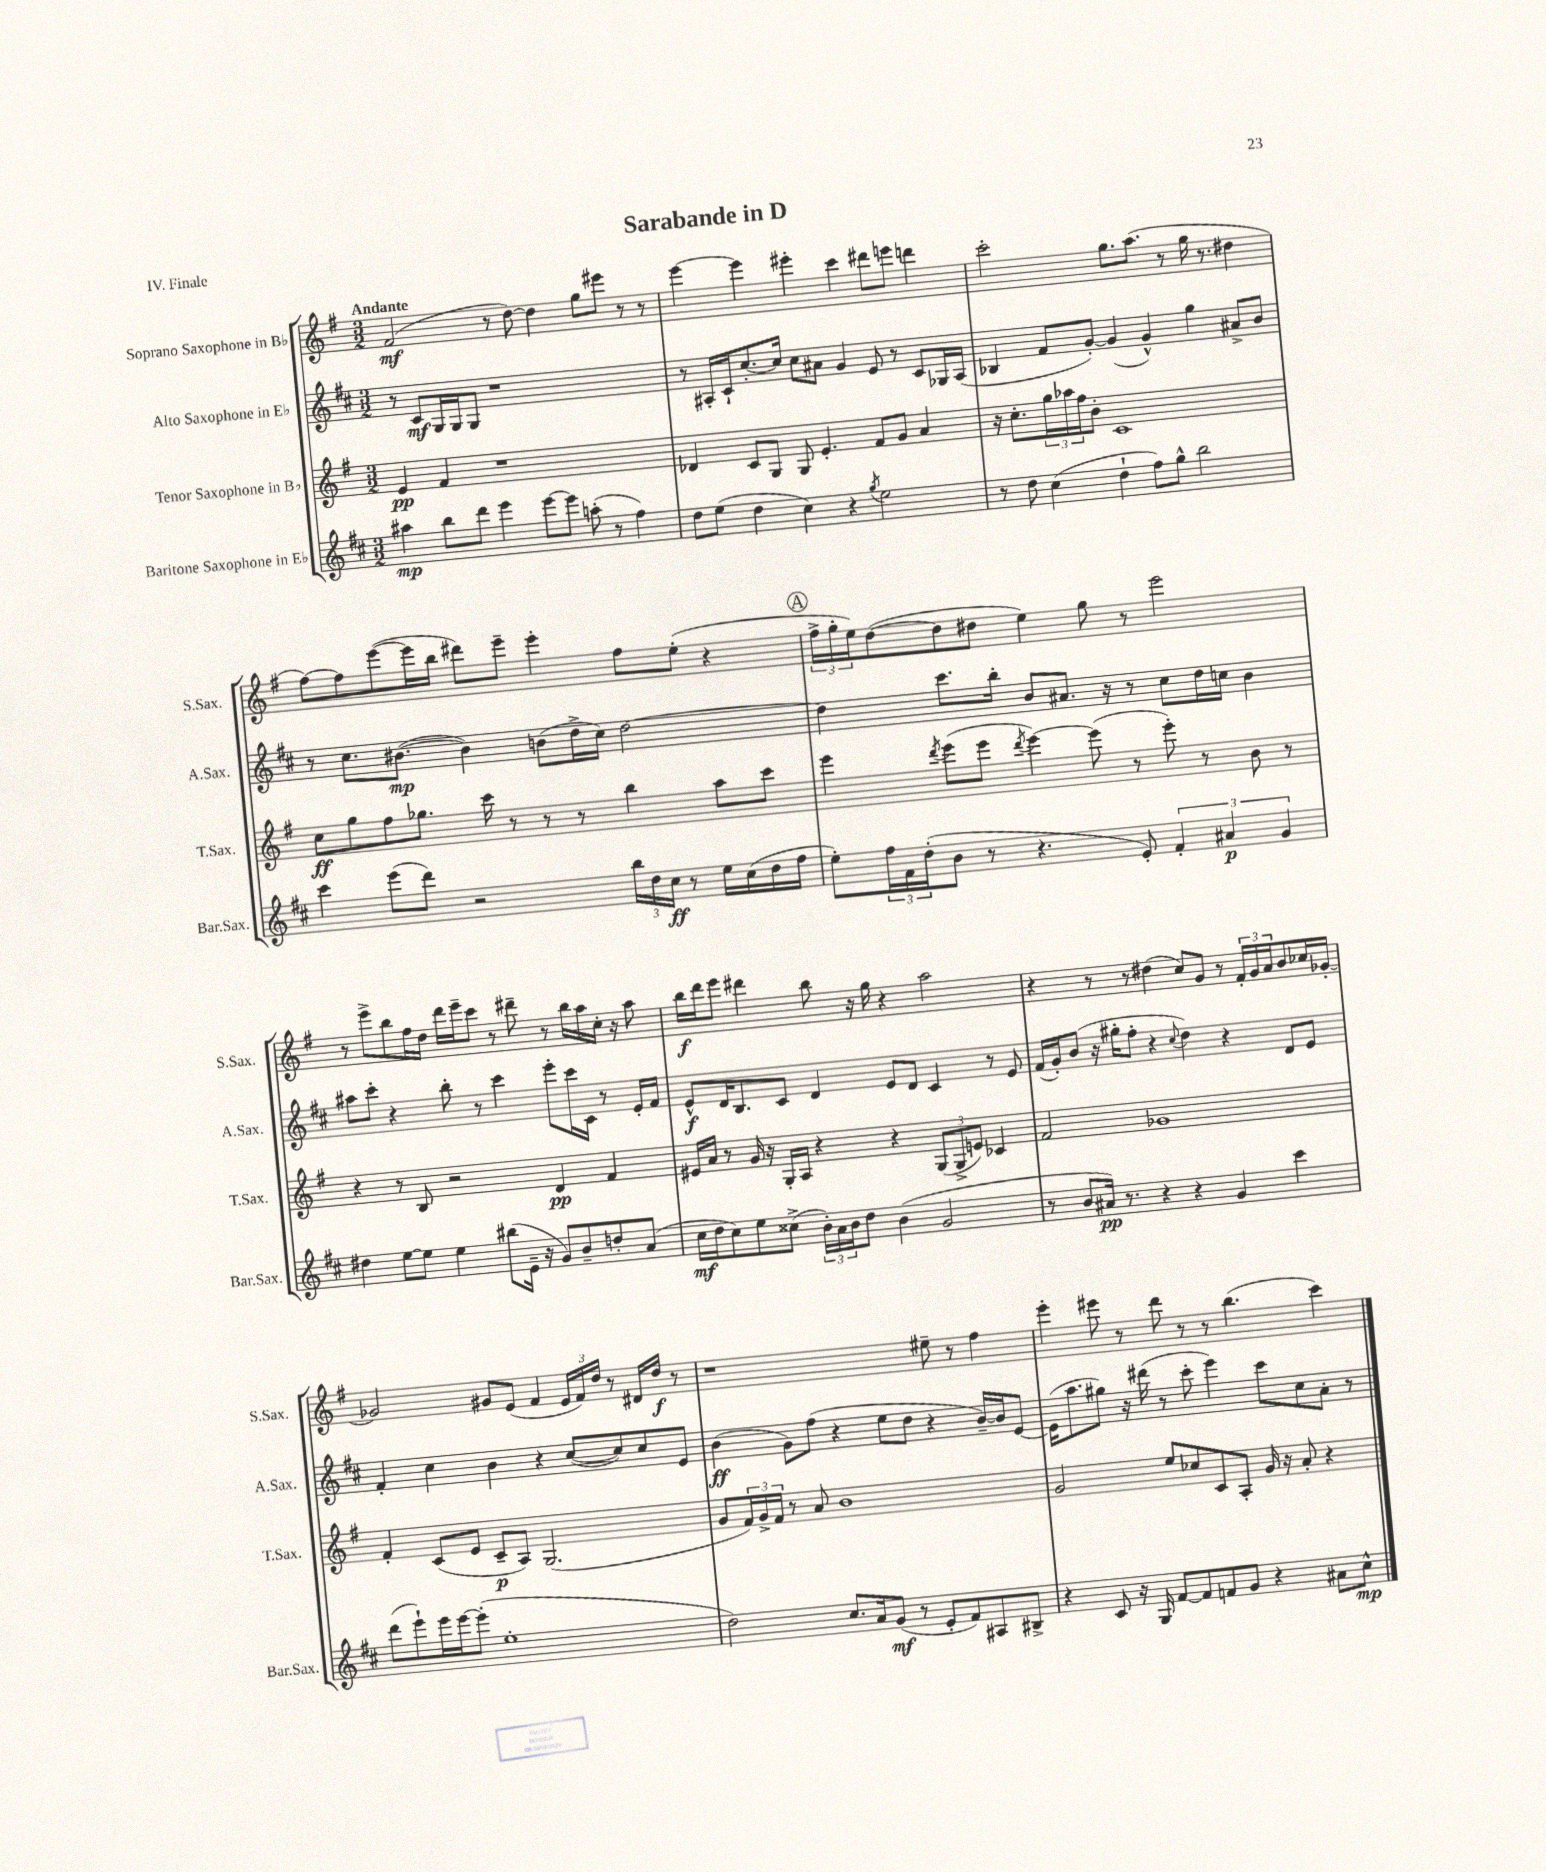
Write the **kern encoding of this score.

**kern	**dynam	**kern	**dynam	**kern	**dynam	**kern	**dynam
*part4	*part4	*part3	*part3	*part2	*part2	*part1	*part1
*staff4	*staff4	*staff3	*staff3	*staff2	*staff2	*staff1	*staff1
*I"Baritone Saxophone in E♭	*	*I"Tenor Saxophone in B♭	*	*I"Alto Saxophone in E♭	*	*I"Soprano Saxophone in B♭	*
*I'Bar.Sax.	*	*I'T.Sax.	*	*I'A.Sax.	*	*I'S.Sax.	*
*clefG2	*	*clefG2	*	*clefG2	*	*clefG2	*
*k[f#c#]	*	*k[f#]	*	*k[f#c#]	*	*k[f#]	*
*M3/2	*	*M3/2	*	*M3/2	*	*M3/2	*
=1	=1	=1	=1	=1	=1	=1	=1
!	!	!	!	!	!	!LO:TX:a:B:t=Andante	!
4aa#X\	mp	4e/	pp	8r	.	(2f#/	mf
.	.	.	.	8c#/L	mf	.	.
8bb\L	.	4f#/	.	16G/L	.	.	.
.	.	.	.	16G/J	.	.	.
8ddd\J	.	.	.	8G/J	.	.	.
4eee\	.	1r	.	1r	.	8r	.
.	.	.	.	.	.	[8dd\)	.
[8eee\L	.	.	.	.	.	4dd\]	.
8eee\J]	.	.	.	.	.	.	.
(8aan'\	.	.	.	.	.	8gg\L	.
8r	.	.	.	.	.	8eee#X\J	.
4ff#\)	.	.	.	.	.	8r	.
.	.	.	.	.	.	8r	.
=2	=2	=2	=2	=2	=2	=2	=2
8dd\L	.	4d-X/	.	8r	.	[4eee\	.
(8ee\J	.	.	.	16A#X'/LL	.	.	.
.	.	.	.	16c#`/J	.	.	.
4dd\	.	8c/L	.	[8.cc#'/	.	4eee\]	.
.	.	8G/J	.	.	.	.	.
.	.	.	.	16cc#/Jk]	.	.	.
4cc#\)	.	8G/	.	8cc#\L	.	4eee#X'\	.
.	.	4.e'/	.	8a#X\J	.	.	.
4r	.	.	.	4g/	.	4ccc\	.
8qgg/	.	.	.	.	.	.	.
2ee\	.	8f#/L	.	8e/	.	8ddd#X\L	.
.	.	8g/J	.	8r	.	8eeen\J	.
.	.	4a/	.	8c#/L	.	4dddn\	.
.	.	.	.	16G-X/L	.	.	.
.	.	.	.	(16A#/JJ	.	.	.
=3	=3	=3	=3	=3	=3	=3	=3
8r	.	16r	.	4B-X/	.	2ccc'\	.
.	.	8.cc'\L	.	.	.	.	.
8dd\	.	.	.	.	.	.	.
(4cc#\	.	24gg\L	.	8f#/L	.	.	.
.	.	24aa-X\	.	.	.	.	.
.	.	24ff#\J	.	.	.	.	.
.	.	8b'\J	.	[8g'/J)	.	.	.
4dd`\	.	1c	.	(4g/]	.	8.gg\L	.
.	.	.	.	.	.	(8.aa\J	.
8ff#\L)	.	.	.	4g^^/)	.	.	.
8gg^^\J	.	.	.	.	.	8r	.
2bb\	.	.	.	4gg\	.	16gg\	.
.	.	.	.	.	.	8.r	.
.	.	.	.	8a#X^/L	.	4dd#X\	.
.	.	.	.	8b/J	.	.	.
!!LO:LB:g=z
=4	=4	=4	=4	=4	=4	=4	=4
4ccc#\	.	8cc\L	ff	8r	.	[8ff#\L)	.
.	.	8gg\	.	8.cc#\L	.	8ff#\]	.
(8eee\L	.	8ff#\	.	.	.	([8eee\	.
.	.	.	.	([8.b#X\J	mp	.	.
8ddd\J)	.	8.gg-X\J	.	.	.	16eee\L]	.
.	.	.	.	.	.	16bb\JJ	.
2r	.	.	.	4b#\])	.	8ddd#X\L)	.
.	.	16ccc\	.	.	.	.	.
.	.	8r	.	.	.	8eee~\J	.
.	.	8r	.	(8bn\L	.	4eee'\	.
.	.	8r	.	16dd^\L	.	.	.
.	.	.	.	16cc#\JJ)	.	.	.
24bb\LL	.	4bb\	.	[2dd\	.	8ff#\L	.
24dd\	.	.	.	.	.	.	.
24cc#\JJ	ff	.	.	.	.	.	.
8r	.	.	.	.	.	(8ee'\J	.
16ee\LL	.	8aa\L	.	.	.	4r	.
(16cc#\	.	.	.	.	.	.	.
16dd\	.	8ccc\J	.	.	.	.	.
16ff#\JJ	.	.	.	.	.	.	.
!!LO:REH:place=s1:t=A
=5	=5	=5	=5	=5	=5	=5	=5
8ee'\L)	.	4eee\	.	4dd\]	.	24ff#^\LL	.
.	.	.	.	.	.	24gg'\	.
.	.	.	.	.	.	24ee\J)	.
24ff#\L	.	.	.	.	.	([8dd\	.
24f#\	.	.	.	.	.	.	.
(24dd'\J	.	.	.	.	.	.	.
.	.	8qddd/	.	.	.	.	.
8b\J	.	(8eee\L	.	8.ccc#\L	.	8dd\]	.
8r	.	8eee\J	.	.	.	8dd#X\J	.
.	.	.	.	16bb'\Jk	.	.	.
.	.	8qddd/	.	.	.	.	.
4.r	.	[4eee\)	.	8b/L	.	4ee\)	.
.	.	.	.	8.a#X/J	.	.	.
.	.	(8eee\]	.	.	.	8gg\	.
.	.	.	.	16r	.	.	.
8e'/)	.	8r	.	8r	.	8r	.
6f#'/	.	8eee'\)	.	8cc#\L	.	2eee\	.
.	.	8r	.	16dd\L	.	.	.
6a#X/	p	.	.	.	.	.	.
.	.	.	.	16ccn\JJ	.	.	.
.	.	8b\	.	4b\	.	.	.
6g/	.	.	.	.	.	.	.
.	.	8r	.	.	.	.	.
!!LO:LB:g=z
=6	=6	=6	=6	=6	=6	=6	=6
4dd#X\	.	4r	.	8aa#X\L	.	8r	.
.	.	.	.	8ccc#'\J	.	8eee^\L	.
[8ee\L	.	8r	.	4r	.	8bb\	.
8ee\J]	.	8B/	.	.	.	16ff#\L	.
.	.	.	.	.	.	16dd\JJ	.
4ee\	.	2r	.	8bb'\	.	16ddd\LL	.
.	.	.	.	.	.	16eee~\J	.
.	.	.	.	8r	.	8ccc\J	.
(8bb#X\L	.	.	.	4ccc#\	.	8r	.
16e~\Jk	.	.	.	.	.	8ddd#X~\	.
16r	.	.	.	.	.	.	.
8g/L)	.	4d/	pp	8eee'\L	.	8r	.
8b~/	.	.	.	16ccc#\L	.	16bb\LL	.
.	.	.	.	16c#\JJ	.	16aa\	.
8ddn'/	.	4f#/	.	8r	.	16cc'\JJ	.
.	.	.	.	.	.	16r	.
(8a/J	.	.	.	16e'/LL	.	8aa\	.
.	.	.	.	16f#/JJ	.	.	.
=7	=7	=7	=7	=7	=7	=7	=7
16cc#\LL	mf	16e#X/LL	.	8e^^/L	f	16bb\LL	f
16dd\J	.	16a/JJ	.	.	.	16ddd\J	.
8cc#\)	.	8r	.	16d/K	.	8eee\J	.
.	.	.	.	8.B/	.	.	.
8ee\	.	16g/	.	.	.	4ddd#X\	.
.	.	16r	.	.	.	.	.
(8cc##X^\J	.	16G'/LL	.	8c#/J	.	.	.
.	.	16A/JJ	.	.	.	.	.
24b'\LL)	.	4r	.	4d/	.	8bb\	.
24a\	.	.	.	.	.	.	.
24b\J	.	.	.	.	.	.	.
8dd\J	.	.	.	.	.	16r	.
.	.	.	.	.	.	16gg\	.
(4b\	.	4r	.	8e/L	.	4r	.
.	.	.	.	8d/J	.	.	.
2g/	.	(12G/L	.	4c#/	.	2aa\	.
.	.	12G^/	.	.	.	.	.
.	.	12en/J)	.	.	.	.	.
.	.	4c-X/	.	8r	.	.	.
.	.	.	.	8e/	.	.	.
=8	=8	=8	=8	=8	=8	=8	=8
8r	.	2f#/	.	(16f#/LL	.	4r	.
.	.	.	.	16g'/J)	.	.	.
8b/L	.	.	.	(8b/J	.	.	.
16a#X/Jk)	pp	.	.	16r	.	8r	.
8.r	.	.	.	16gg#X'\KL	.	.	.
.	.	.	.	8ff#'\J	.	8r	.
4r	.	1g-X	.	4r	.	(4dd#X\	.
.	.	.	.	8qqcc#/	.	.	.
4r	.	.	.	4dd\)	.	8cc/L)	.
.	.	.	.	.	.	8g/J	.
4g/	.	.	.	4r	.	8r	.
.	.	.	.	.	.	24f#'/LL	.
.	.	.	.	.	.	24g/	.
.	.	.	.	.	.	24a/J	.
4ccc#\	.	.	.	8d/L	.	8b/	.
.	.	.	.	8e/J	.	16cc-X/L	.
.	.	.	.	.	.	[16g-X'/JJ	.
!!LO:LB:g=z
=9	=9	=9	=9	=9	=9	=9	=9
(8ddd\L	.	4f#'/	.	4f#'/	.	2g-X/]	.
8eee`\)	.	.	.	.	.	.	.
16eee\L	.	(8c/L	.	4cc#\	.	.	.
[16eee\J	.	.	.	.	.	.	.
(8eee'\J]	.	8e/J	.	.	.	.	.
1ee'	.	8c~/L	p	4b\	.	8g#X/L	.
.	.	8A/J)	.	.	.	(8e/J	.
.	.	(2.G/	.	4r	.	4f#/	.
.	.	.	.	([8cc#/L	.	24e/LL	.
.	.	.	.	.	.	24f#/)	.
.	.	.	.	.	.	24dd/JJ	.
.	.	.	.	8cc#/])	.	8r	.
.	.	.	.	8cc#/	.	16d#X/LL	.
.	.	.	.	.	.	16dd/JJ	f
.	.	.	.	8e/J	.	8r	.
=10	=10	=10	=10	=10	=10	=10	=10
2dd\)	.	8g/L	.	(4b\	ff	1r	.
.	.	24f#/L)	.	.	.	.	.
.	.	24g^/	.	.	.	.	.
.	.	24f#/JJ	.	.	.	.	.
.	.	8r	.	8g\L)	.	.	.
.	.	8a/	.	(8ff#\J	.	.	.
8.cc#/L	.	1b	.	4r	.	.	.
16a/k	.	.	.	.	.	.	.
(8g/J	mf	.	.	8ee\L	.	.	.
8r	.	.	.	8dd\J	.	.	.
8e'/L	.	.	.	4r	.	8ee#X~\	.
8f#/)	.	.	.	.	.	8r	.
8A#X/	.	.	.	[16b~/LL)	.	4ff#\	.
.	.	.	.	16b/J]	.	.	.
8B#X^/J	.	.	.	[8e/J	.	.	.
=11	=11	=11	=11	=11	=11	=11	=11
4r	.	2g/	.	(16e\KL]	.	4eee'\	.
.	.	.	.	8.aa\	.	.	.
8c#/	.	.	.	8gg#X\J)	.	8eee#X\	.
16r	.	.	.	16r	.	8r	.
16G/	.	.	.	(16ddd#X\	.	.	.
[8f#/L	.	8ee/L	.	8r	.	8ddd\	.
8f#/]	.	8cc-X/	.	8ccc#'\	.	8r	.
8fn/	.	8c/	.	4eee\)	.	8r	.
8g/J	.	8A'/J	.	.	.	(4.bb\	.
4r	.	16g/	.	8ccc#\L	.	.	.
.	.	16r	.	.	.	.	.
.	.	8a'/	.	8cc#\	.	.	.
8a#X\L	.	4r	.	8a'\J	.	4ccc\)	.
8cc#^^\J	mp	.	.	8r	.	.	.
==	==	==	==	==	==	==	==
*-	*-	*-	*-	*-	*-	*-	*-
